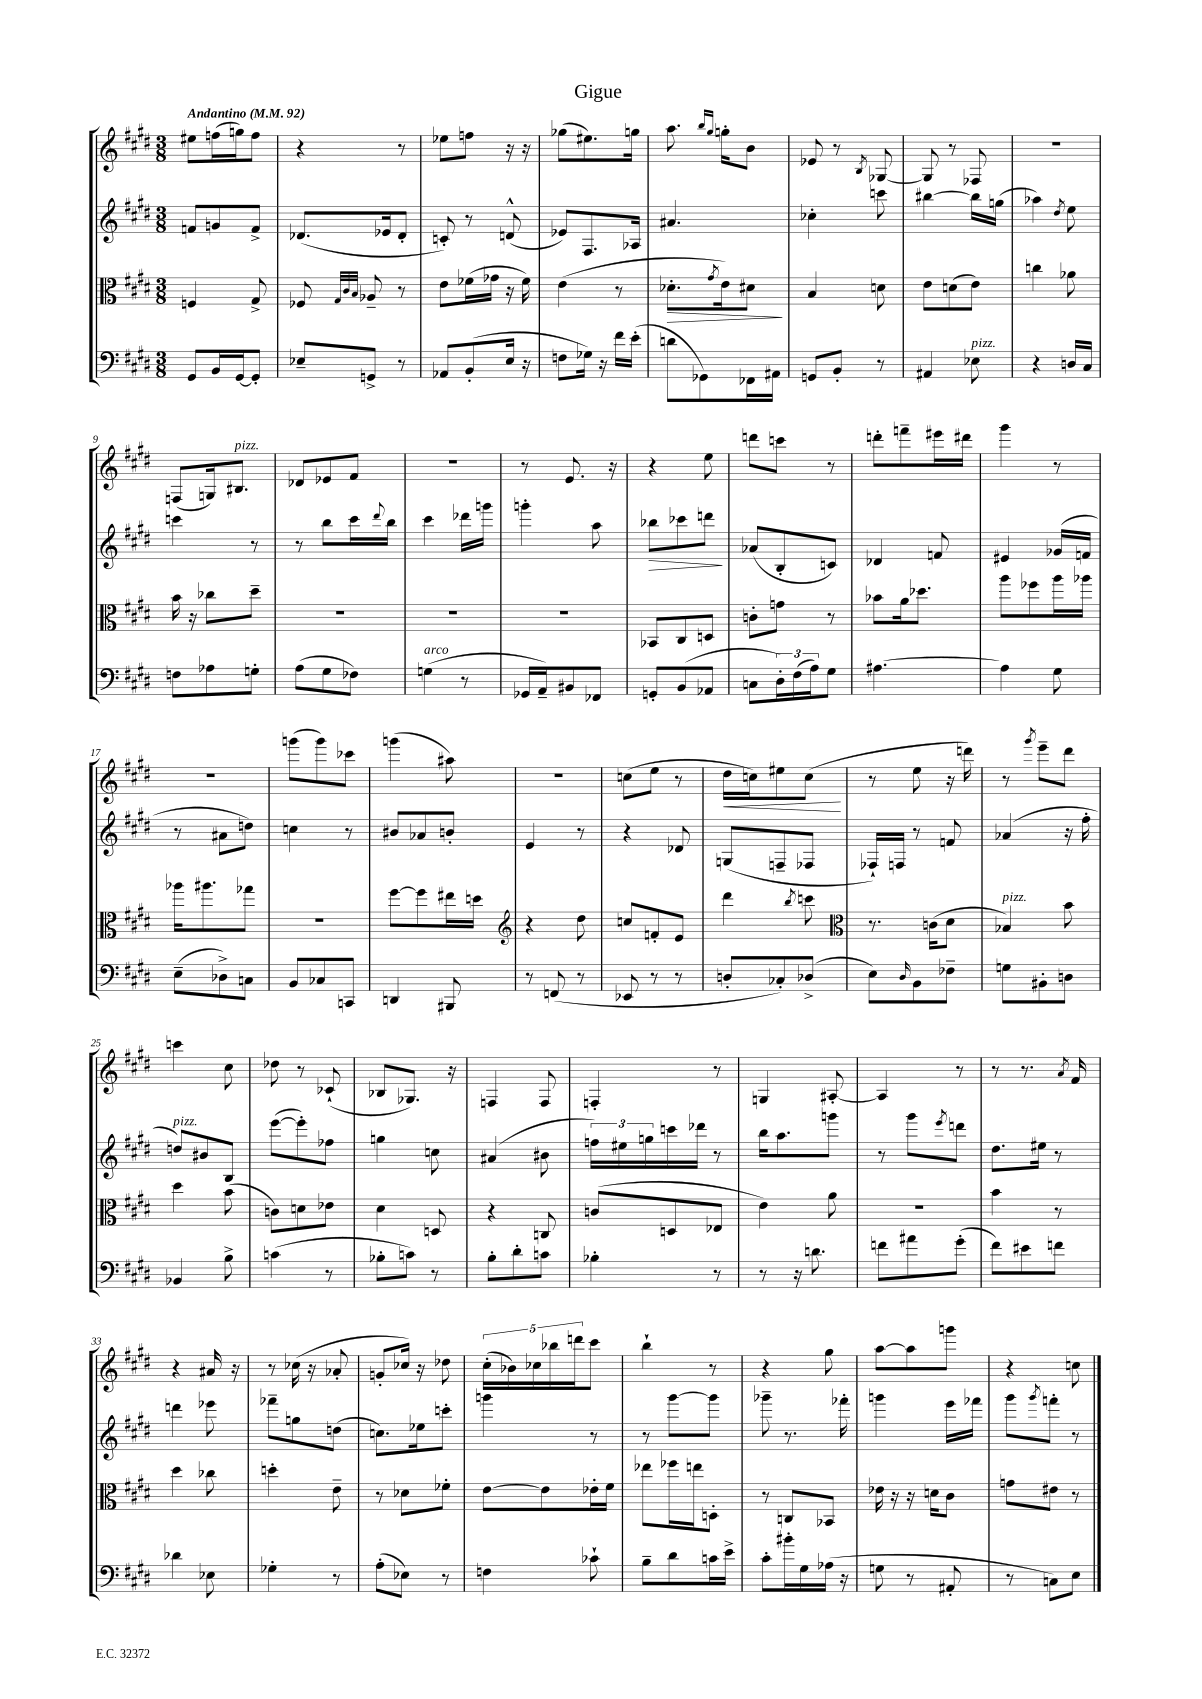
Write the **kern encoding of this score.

**kern	**kern	**kern	**kern
*staff4	*staff3	*staff2	*staff1
*clefF4	*clefC3	*clefG2	*clefG2
*k[f#c#g#d#]	*k[f#c#g#d#]	*k[f#c#g#d#]	*k[f#c#g#d#]
*M3/8	*M3/8	*M3/8	*M3/8
*MM92	*MM92	*MM92	*MM92
8GG#	4F	8f	8ee#
16BB	.	8g	(16ff
[16GG#	.	.	16gg)
8GG#']	8G#^	8f^	8ff
=	=	=	=
8E-~	8F-	(8.d-	4r
.	32qqG#	.	.
.	32qqc#	.	.
.	32qqB	.	.
8GG^	8A-~	.	.
.	.	16e-	.
8r	8r	8d-'	8r
=	=	=	=
8AA-	8e	8c')	8ee-
(8BB'	(16f-	8r	8ff
.	16g-	.	.
16E	16r	(8d^^	16r
16r	16f-)	.	16r
=	=	=	=
8F	(4e	8e-)	(8gg-
16G-)	.	8.F#	8.ee#)
16r	.	.	.
16f#	8r	.	.
(16e'	.	16A-	16gg
=	=	=	=
8d	8.d-'	4.a#	8.aa
8GG-)	.	.	.
.	.	.	16qqbb
.	8qg#	.	16qqgg#
.	16e)	.	16gg'
16FF-	8d#	.	8b
16AA#	.	.	.
=	=	=	=
8GG	4B	4cc-'	8e-
8BB'	.	.	8r
.	.	.	8qB
8r	8d	8ccc	[8G-
=	=	=	=
4AA#	8e	[4bb#	8G-]
.	(8d	.	8r
8E-	8e)	16bb#]	8F-
.	.	(16gg	.
=	=	=	=
4r	4cc	4aa-)	4.r
.	.	8qdd#	.
16D	8a-	8ee	.
16C#	.	.	.
=	=	=	=
8F	16b	4ccc	(8F
.	16r	.	.
8A-	8cc-	.	16G)
.	.	.	8.B#
8G'	8dd#~	8r	.
=	=	=	=
(8A	4.r	8r	8d-
8G#	.	8bb	8e-
8F-)	.	16ccc#	8f#
.	.	8qqddd#	.
.	.	16bb	.
=	=	=	=
(4G	4.r	4ccc#	4.r
8r	.	16ddd-	.
.	.	16ggg	.
=	=	=	=
16GG-	4.r	4ggg'	8r
16AA~)	.	.	.
8BB#	.	.	8.e
8FF-	.	8aa	.
.	.	.	16r
=	=	=	=
8GG'	8BB-	8bb-	4r
(8BB	8C#	8ccc-	.
8AA-	8D	8ddd	8ee
=	=	=	=
8C	8c'	(8a-	8ddd
24D#')	8g	8B'	8ccc
(24F#	.	.	.
24A)	.	.	.
8G#	8r	8c)	8r
=	=	=	=
[4.A#	8b-	4d-	8ddd'
.	16a	.	8fff~
.	8.dd-	.	.
.	.	8f	16eee#
.	.	.	16ddd#
=	=	=	=
4A#]	8aa	4e#	4ggg#
.	8ff-	.	.
8G#	16aa	(16g-	8r
.	16aa-	16f	.
=	=	=	=
(8E~	16aa-	8r	4.r
.	8.aa#	.	.
8D-^)	.	8a#	.
8C	8gg-	8dd)	.
=	=	=	=
8BB	4.r	4cc	(8ggg
8C-	.	.	8ggg)
8CC	.	8r	8ccc-
=	=	=	=
4DD	[8ff#	8b#	(4ggg
.	8ff#]	8a-	.
8BBB#	16ee#	8b'	8aa#)
.	16dd	.	.
=	=	=	=
*	*clefG2	*	*
8r	4r	4e	4.r
(8FF	.	.	.
8r	8dd#	8r	.
=	=	=	=
8EE-	8cc	4r	(8cc
8r	8f'	.	8ee
8r	8e	8d-	8r
=	=	=	=
8D'	4ddd#	(8G	16dd#
.	.	.	16cc)
8C-')	.	8F~	8ee#
.	8qbb	.	.
(8D-^	8ccc	8F-	(8cc
=	=	=	=
*	*clefC3	*	*
8E)	8.r	16F-`)	8r
.	.	16F	.
16qqD#	.	.	.
8BB	.	8r	8ee
.	(16c	.	.
8F-~	8d#	8f	16r
.	.	.	16ddd)
=	=	=	=
8G	4B-)	(4a-	8r
.	.	.	8qggg#
8BB#'	.	.	8eee~
8D	8b	16r	8ddd#
.	.	16ff#'	.
=	=	=	=
4BB-	4dd#	8dd)	4ccc
.	.	8b#	.
8B^	(8b	8B	8cc#
=	=	=	=
(4c	8c)	([8eee	8dd-
.	8d	8eee'])	8r
8r	8e-	8ff-	(8c-`
=	=	=	=
8B-'	4d#	4gg	8B-
8c)	.	.	8.G-)
8r	8D	8cc	.
.	.	.	16r
=	=	=	=
8B'	4r	(4a#	4F
8d#'	.	.	.
8c	8C	8b#	8F
=	=	=	=
4B-'	(8c	24ff)	4F'
.	.	24ee#	.
.	.	24gg	.
.	8D	16ccc	.
.	.	16ddd-	.
8r	8E-	8r	8r
=	=	=	=
8r	4e)	16bb	4G
.	.	8.aa	.
16r	.	.	.
8.d	.	.	.
.	8a	8ggg	[8A#'
=	=	=	=
8f	4.r	8r	4A#]
8a#	.	8ggg#	.
.	.	8qeee	.
(8g#'	.	8ddd	8r
=	=	=	=
8f#)	4b	8.dd#	8r
8e#	.	.	8.r
.	.	16ee#	.
8f	8r	8r	.
.	.	.	8qa
.	.	.	16f#
=	=	=	=
4d-	4dd#	4ddd	4r
8E-	8cc-	8eee-	16a#
.	.	.	16r
=	=	=	=
4G-'	4dd'	8fff-~	8r
.	.	8gg	(16cc-
.	.	.	16r
8r	8e~	(8dd	8a-'
=	=	=	=
(8A'	8r	8.cc)	8g'
8E-)	8d-	.	16cc-)
.	.	16ee-	16r
8r	8f-'	8ccc'	8dd-
=	=	=	=
4F	[8e	4ggg	(20cc#'
.	.	.	20b-)
.	.	.	20cc-
.	8e]	.	.
.	.	.	20bb-
.	.	.	20ddd
8c-`	16e-'	8r	8ccc#
.	16f#	.	.
=	=	=	=
8B~	8ee-	8r	4bb`
8d#	16ff-	[8ggg#	.
.	16ee	.	.
16c	8D'	8ggg#]	8r
16e^	.	.	.
=	=	=	=
8c#'	8r	8ggg-~	4r
16b#'	8C	8.r	.
16G#	.	.	.
(16A-	8BB-	.	8gg#
16r	.	16fff-'	.
=	=	=	=
8G	16e-	4ggg	[8aa
.	16r	.	.
8r	16r	.	8aa]
.	16d	.	.
8AA#'	8c#	16eee	8ggg
.	.	16fff-	.
=	=	=	=
8r	8g	8ggg#	4r
.	.	8qggg#	.
8C)	8e#	8fff'	.
8E	8r	8r	8cc
==	==	==	==
*-	*-	*-	*-
